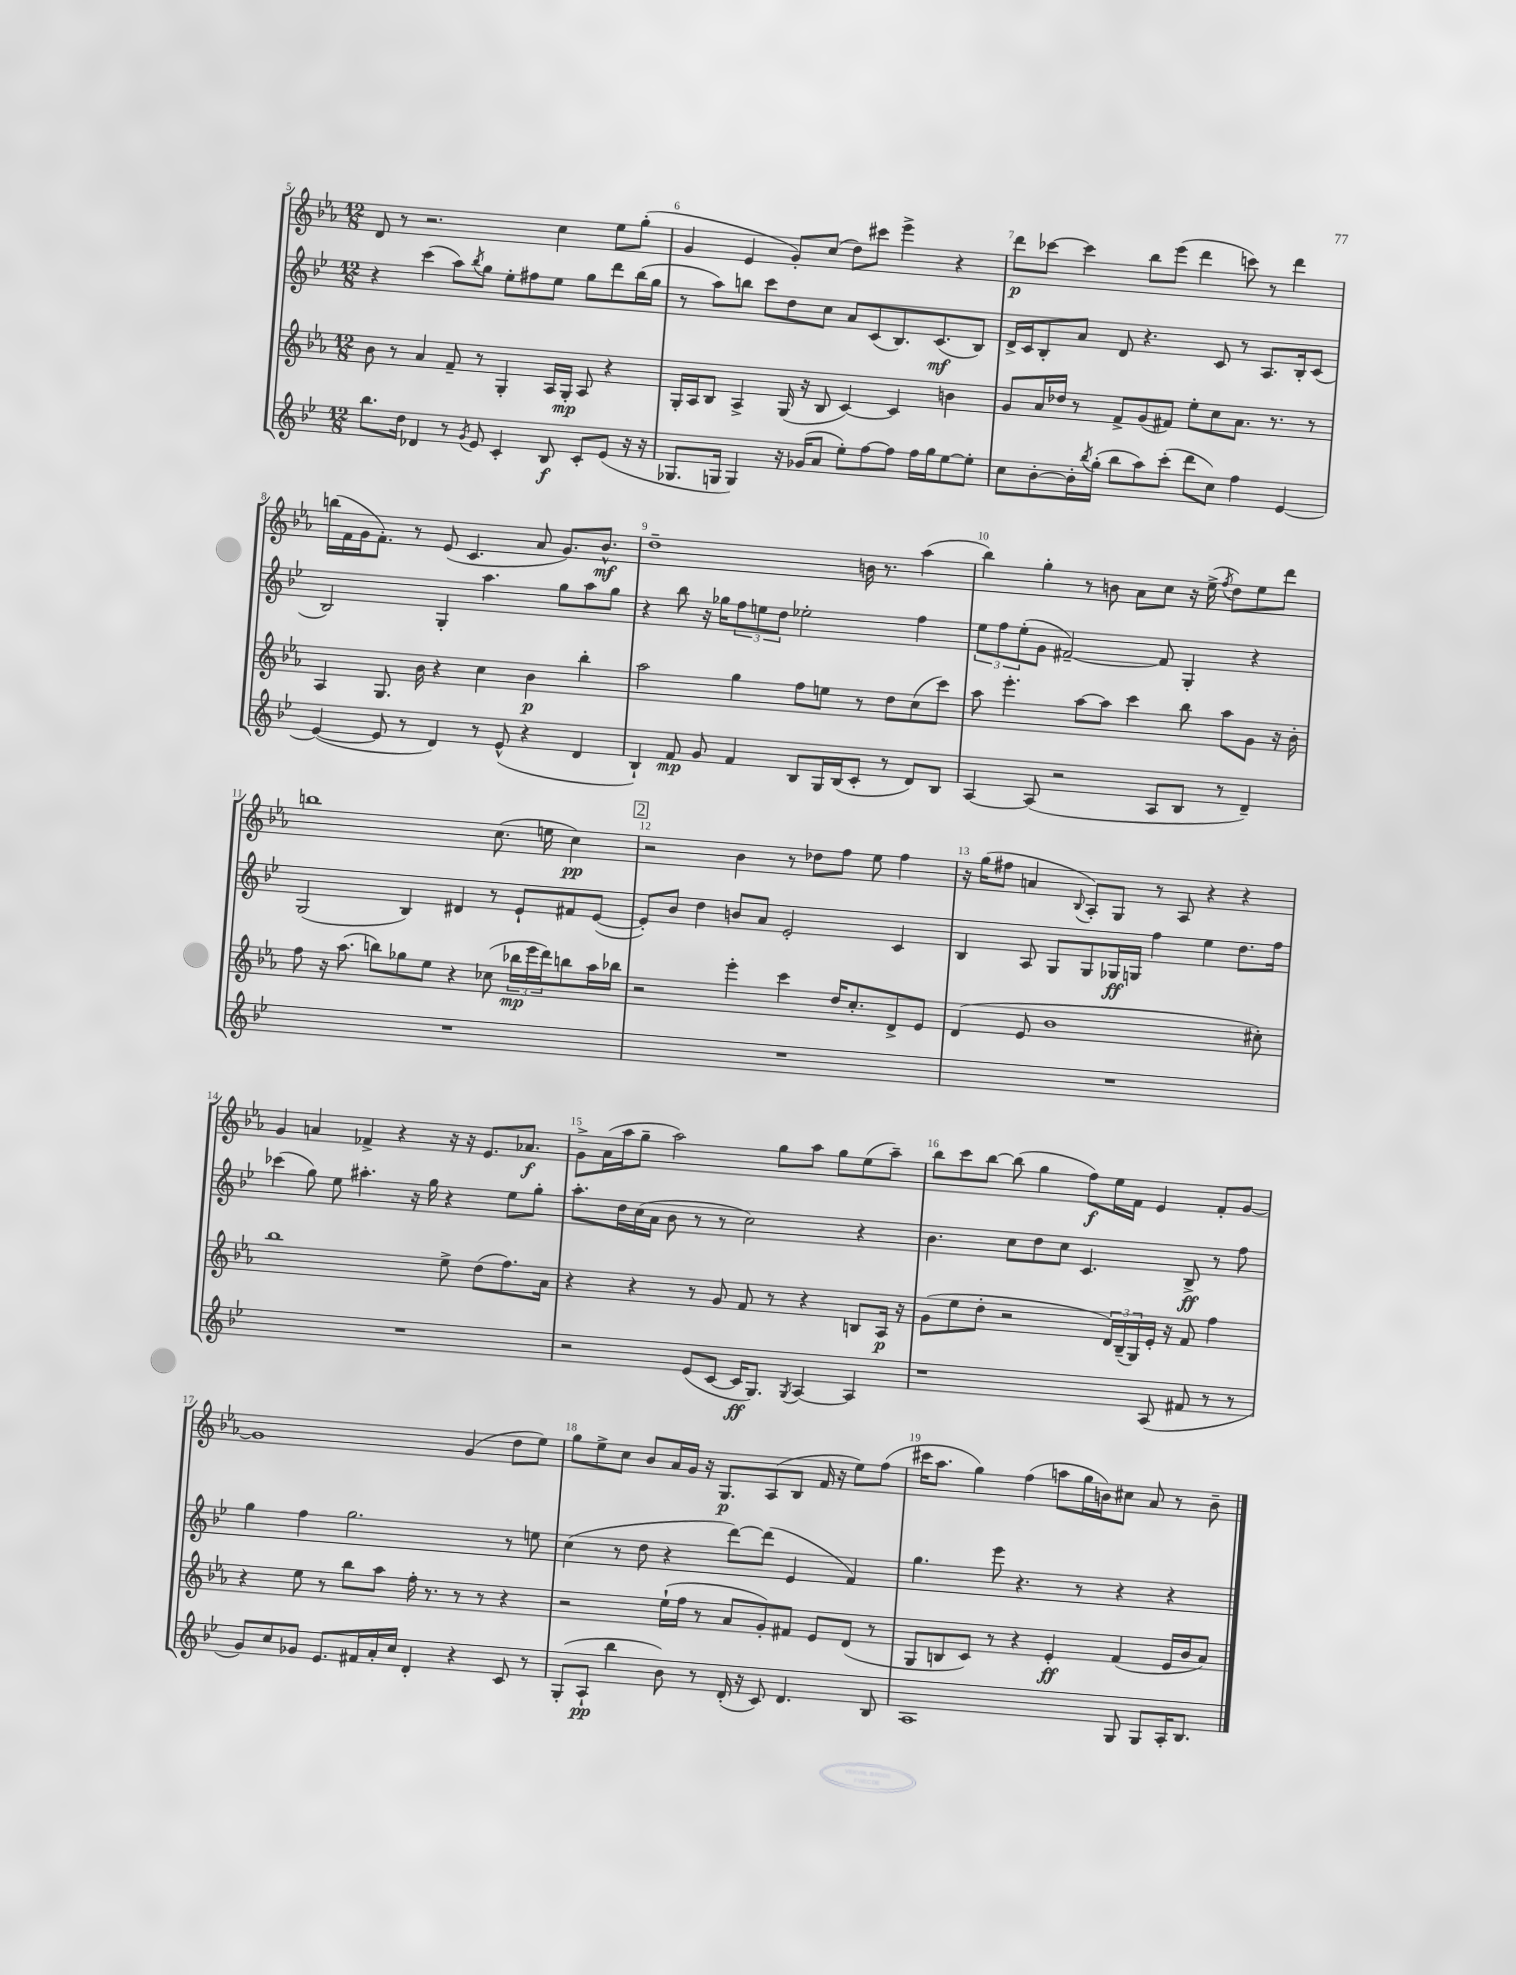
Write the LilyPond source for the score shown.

<<
\new StaffGroup <<
\new Staff = "s0" {
    \clef treble \key ees \major \numericTimeSignature \time 12/8
    d'8 r8 r2. c''4 ees''8 g''8-.( |
    g'4 ees'4 g'8-.) c''8( d''8) cis'''8 ees'''4-> r4 |
    d'''8\p ces'''8~ ces'''4 bes''8 ees'''8( d'''4 c'''8) r8 d'''4 |
    b''16( f'16 g'16 f'8.-.) r8 ees'8( c'4. aes'8 g'8.) bes'8.-^\mf |
    d''1-- b'16 r8. aes''4( |
    bes''4) g''4-. r8 b'8 aes'8 c''8 r16 ees''16->( \acciaccatura { f''8 } d''8) ees''8 d'''8 |
    b''1 c''8.( e''16 c''4\pp) |
    \mark \markup { \box "2" } r2 bes'4 r8 des''8 f''8 ees''8 f''4 |
    r16 g''16( fis''8 a'4 \appoggiatura { bes8 } aes8-.) g8 r8 aes8 r4 r4 |
    g'4 a'4 fes'4-> r4 r16 r16 ees'8. aes'8.\f |
    g'8-> aes'16( aes''16 g''8-- aes''2) g''8 aes''8 g''8 ees''8( aes''8--) |
    bes''8 c'''8 bes''8~ bes''8( g''4 f''8\f) ees''16 f'16 ees'4 f'8-. g'8~ |
    g'1 g'4( d''8 ees''8) |
    g''8 ees''8-> c''8 bes'8 aes'16 g'16 r16 g8.\p aes8( bes8 f'16 r16 ees''8) f''8( |
    cis'''16 aes''8. g''4) f''4( a''8 g''16 b'16) cis''8 aes'8 r8 b'8-- \bar "|." |
}
\new Staff = "s1" {
    \clef treble \key bes \major \numericTimeSignature \time 12/8
    r4 c'''4( a''8) \acciaccatura { bes''8 } g''8 ees''8-. fis''8 ees''8 g''8 d'''8 bes''16( g''16 |
    r8 a''8) b''8 c'''8 d''8 c''8 a'8 c'8( bes8.) c'8.\mf( bes8) |
    d'16-> c'16 bes8-. a'8 d'8 r4. c'8 r8 a8. bes16-. c'8( |
    bes2) g4-. a''4. g''8 a''8 g''8 |
    r4 bes''8 r16 ges''16 \tuplet 3/2 { f''8 e''8 d''8 } ees''2-. f''4 |
    \tuplet 3/2 { ees''8 f''8 ees''8-.( } g'8 fis'2~--) fis'8 g4-. r4 |
    g2( bes4) dis'4 r8 ees'8-! fis'8 ees'8~( |
    \mark \markup { \box "2" } ees'8-.) bes'8 d''4 b'8 a'8 ees'2-. c'4 |
    bes4 a8 g8 g8 ges16\ff g16 f''4 ees''4 d''8. f''16 |
    ces'''4( g''8) ees''8 ais''4.-. r16 g''16 r4 ees''8 g''8-. |
    a''8.-. d''16 c''16( a'16 bes'8 r8 r8 c''2) r4 |
    bes'4. c''8 d''8 c''8 c'4. bes8->\ff r8 f''8 |
    g''4 f''4 g''2. r8 e''8 |
    c''4( r8 d''8 r4 d'''8~) d'''8( ees'4 f'4) |
    g''4. ees'''8 r4. r8 r4 r4 \bar "|." |
}
\new Staff = "s2" {
    \clef treble \key ees \major \numericTimeSignature \time 12/8
    bes'8 r8 aes'4 f'8-- r8 g4-. aes16 g16-.\mp aes8 r4 |
    g16-. aes16 bes8 aes4-> g16( r16 bes8 c'4~) c'4 b'4 |
    g'8 aes'16 des''16 r8 f'8-> g'8( fis'8) ees''8-. c''8 aes'8. r8. r8 |
    aes4 g8. bes'16 r4 c''4 bes'4\p bes''4-. |
    aes''2 g''4 f''8 e''8 r8 d''8 c''8( c'''8) |
    aes''8 ees'''4.-. aes''8~ aes''8 c'''4 bes''8 aes''8 g'8 r16 bes'16-. |
    f''8 r16 aes''8.( b''8) ges''8 ees''8 r4 ces''8( \tuplet 3/2 { bes''16\mp ees'''16 d'''16) } b''8 aes''16 bes''16 |
    \mark \markup { \box "2" } r2 ees'''4-. c'''4 d''16 c''8.-. d'8-> ees'8 |
    d'4( ees'8 bes'1 cis''8-.) |
    bes''1 ees''8-> d''8( f''8.) aes'16 |
    r4 r4 r8 g'8 f'8 r8 r4 b8 aes16\p r16 |
    g'8( ees''8 d''8-. r2 \tuplet 3/2 { d'16) bes16--( g16) } ees'16-. r16 f'8 f''4 |
    r4 ees''8 r8 bes''8 aes''8 f''16-. r8. r8 r8 r4 |
    r2 ees''16-!( f''16 r8 aes'8 g'8-.) fis'8 ees'8 d'8( r8 |
    g8 b8 c'8) r8 r4 ees'4-.\ff f'4( ees'16 bes'16 aes'8) \bar "|." |
}
\new Staff = "s3" {
    \clef treble \key bes \major \numericTimeSignature \time 12/8
    bes''8. d''16 des'4 r8 \acciaccatura { g'8 } ees'8 c'4-. bes8\f c'8-. ees'8( r16 r16 |
    ges8. g16 g4) r16 ges'16( a'8 ees''8-.) f''8~ f''8 f''16 g''16 ees''8~ ees''8-. |
    c''8 bes'8~-. bes'16-. \acciaccatura { bes''8 } g''16-.( bes''8 a''8) c'''8-.( d'''8 c''8) f''4 ees'4~ |
    ees'4~( ees'8 r8 d'4) r8 ees'8-^( r4 d'4 |
    bes4-!) f'8\mp g'8 f'4 bes8 g16 bes16( c'8-. r8 d'8) bes8 |
    a4~ a8( r2 a8 bes8 r8 d'4--) |
    R1. |
    \mark \markup { \box "2" } R1. |
    R1. |
    R1. |
    r2 ees'8( c'8~ c'16\ff g8.) \acciaccatura { g8 } a4~ a4 |
    r1 a8( fis'8 r8 r8 |
    g'8) c''8 ges'8 ees'8. fis'16 a'16-. c''16 d'4-. r4 c'8 r8 |
    g8-.( a8-!\pp bes''4 bes'8) r8 d'16-.( r16 c'8) d'4. bes8 |
    a1 g8 g8 a16-. bes8. \bar "|." |
}
>>
>>
\layout { \context { \Score currentBarNumber = #5 \override BarNumber.break-visibility = ##(#f #t #t) barNumberVisibility = #all-bar-numbers-visible } }
